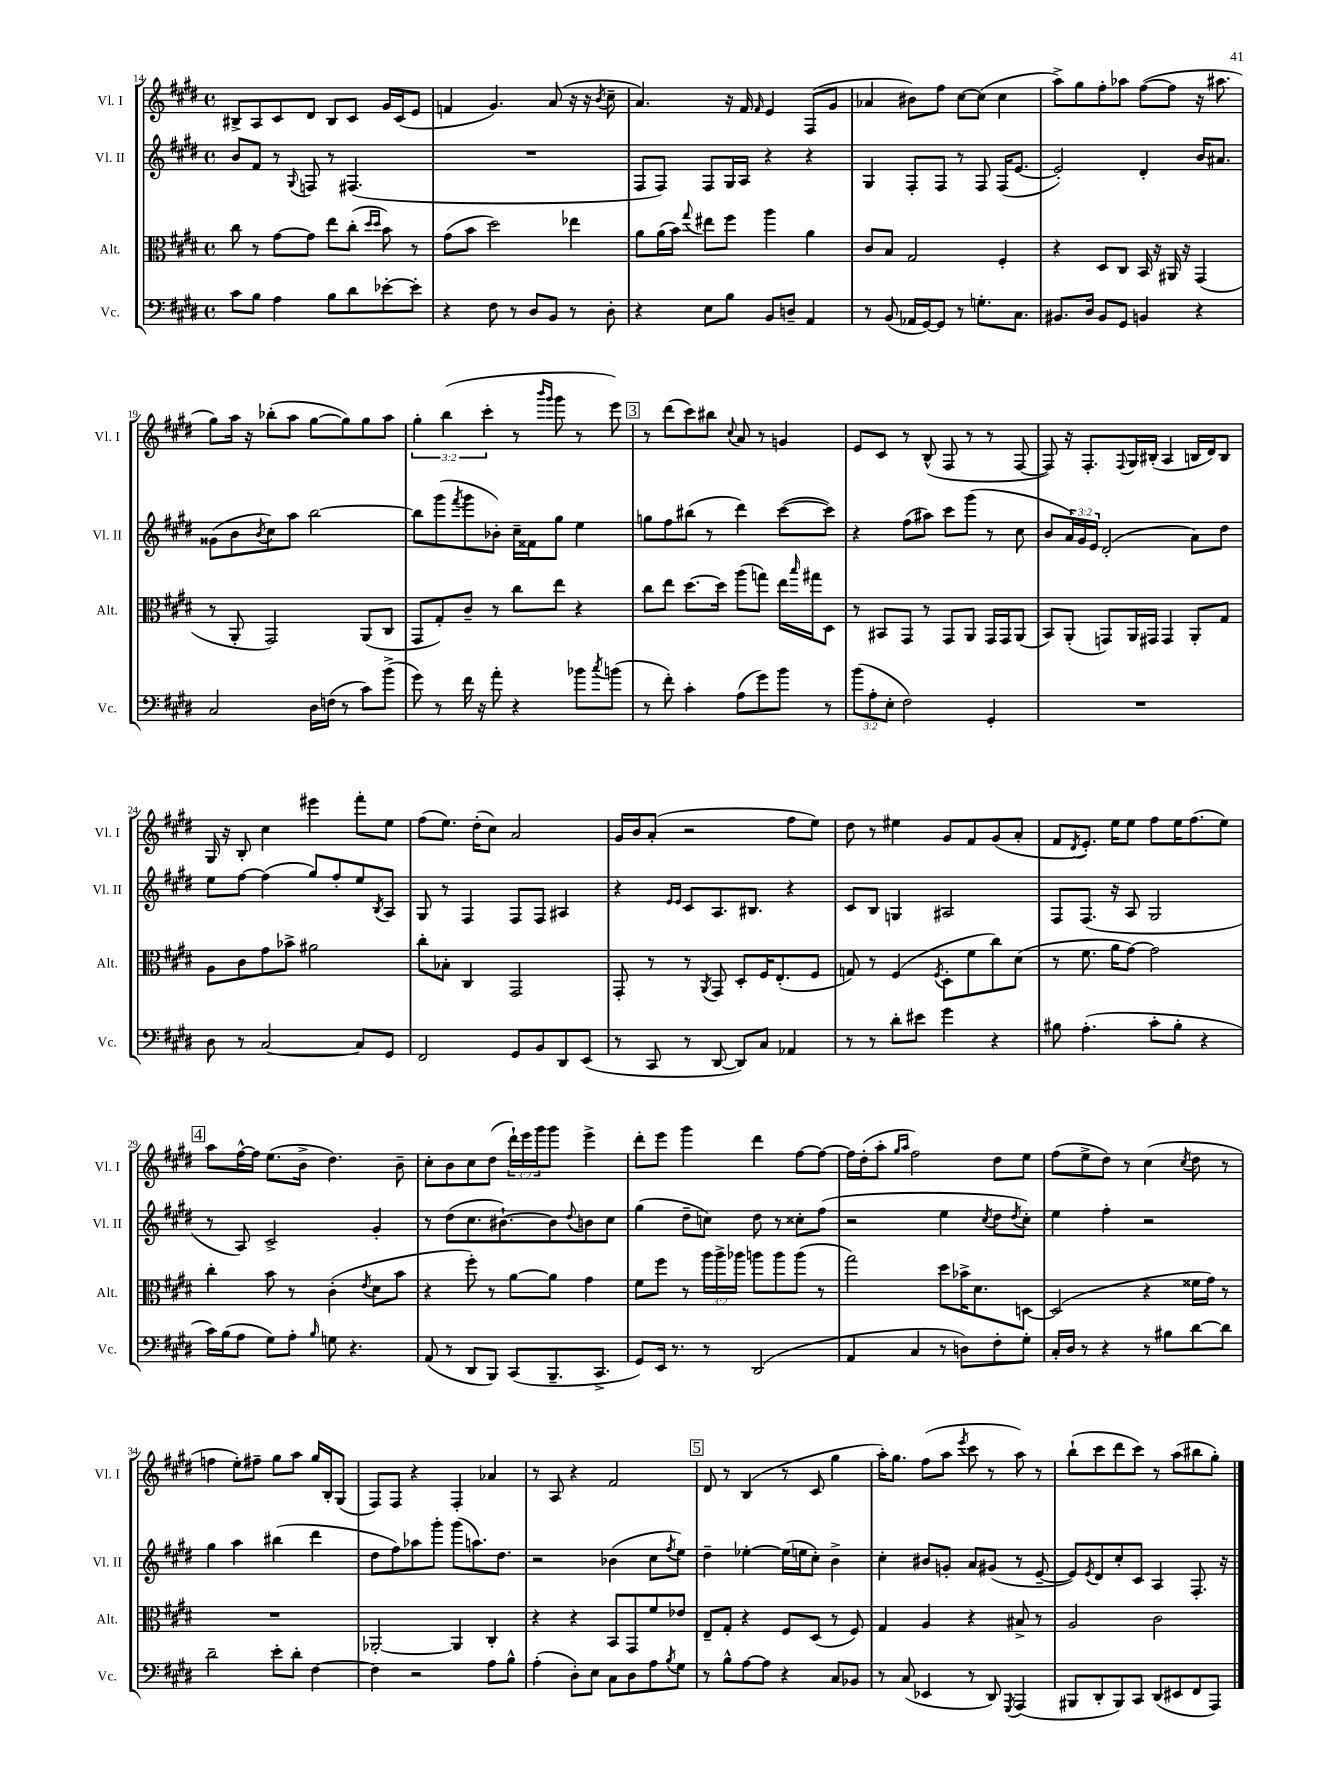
<<
\new StaffGroup <<
\new Staff = "s0" \with { instrumentName = "Vl. I" shortInstrumentName = "Vl. I" } {
    \clef treble \key e \major \defaultTimeSignature \time 4/4 \override Staff.TupletNumber.text = #tuplet-number::calc-fraction-text
    bis8-> a8 cis'8 dis'8 bis8 cis'8 gis'16 cis'16( e'8 |
    f'4 gis'4.) a'8( r16 r16 \acciaccatura { b'8 } cis''8-- |
    a'4.) r16 fis'16 \grace { fis'16 } e'4 fis8( gis'8 |
    aes'4 bis'8) fis''8 cis''8~ cis''8( cis''4 |
    a''8->) gis''8 fis''8-. aes''8 fis''8~( fis''8 r16 ais''8. |
    gis''8) a''16 r16 bes''8-.( a''8 gis''8~ gis''8) gis''8 a''8 |
    \tuplet 3/2 { gis''4-. b''4( cis'''4-. } r8 \grace { b'''16 gis'''16 } gis'''8 r8 e'''8) |
    \mark \markup { \box "3" } r8 dis'''8( cis'''8) bis''8 \appoggiatura { cis''8 } a'8 r8 g'4 |
    e'8 cis'8 r8 b8-^( fis8 r8 r8 fis8~ |
    fis8) r16 fis8.-. \appoggiatura { fis8 } gis16 bis16-.( a4 b16 dis'16) b8 |
    gis16 r16 b8-. cis''4 eis'''4 fis'''8-. e''8 |
    fis''8( e''8.) dis''16-.( cis''8) a'2 |
    gis'16 b'16 a'8-.( r2 fis''8 e''8) |
    dis''8 r8 eis''4 gis'8 fis'8 gis'8( a'8-. |
    fis'8 \acciaccatura { dis'8 } e'8.-.) e''16 e''8 fis''8 e''16 fis''8.( e''8) |
    \mark \markup { \box "4" } a''8 fis''16~-^ fis''16 e''8.( b'16-> dis''4.) b'8-- |
    cis''8-. b'8 cis''8 dis''8( \tuplet 3/2 { dis'''16-!) e'''16 gis'''16 } gis'''8 e'''4-> |
    dis'''8-. e'''8 gis'''4 dis'''4 fis''8~ fis''8~ |
    fis''16 dis''16-.( a''8-. \grace { gis''16 a''16 } fis''2) dis''8 e''8 |
    fis''8( e''8-> dis''8) r8 cis''4( \acciaccatura { cis''8 } dis''8 r8 |
    f''4 e''8-.) fis''8-- gis''8 a''8 gis''16 b16-. gis8( |
    fis8) fis8 r4 fis4-. aes'4 |
    r8 a8 r4 fis'2 |
    \mark \markup { \box "5" } dis'8 r8 b4( r8 cis'8 gis''4 |
    a''16-.) gis''8. fis''8( a''8 \acciaccatura { e'''8 } cis'''8 r8 a''8) r8 |
    b''8-!( cis'''8 dis'''8 cis'''8) r8 a''8( bis''8 gis''8-.) \bar "|." |
}
\new Staff = "s1" \with { instrumentName = "Vl. II" shortInstrumentName = "Vl. II" } {
    \clef treble \key e \major \defaultTimeSignature \time 4/4 \override Staff.TupletNumber.text = #tuplet-number::calc-fraction-text
    b'8 fis'8 r8 \appoggiatura { gis8 } f8 r8 fis4.( |
    R1 |
    fis8 fis8) fis8 gis16 a16 r4 r4 |
    gis4 fis8-. fis8 r8 fis8 fis16( e'8.~ |
    e'2-.) dis'4-. b'16 ais'8. |
    gisis'8( b'8 \acciaccatura { b'8 } cis''8) a''8 b''2~ |
    b''8 gis'''8( \acciaccatura { fis'''8 } gis'''8 bes'8-.) cis''16-- fisis'16 gis''8 e''4 |
    \mark \markup { \box "3" } g''8 fis''8 bis''8( r8 dis'''4) cis'''8~( cis'''8) |
    r4 fis''8( ais''8) cis'''8 gis'''8( r8 cis''8 |
    b'8 \tuplet 3/2 { a'16) gis'16 e'16 } dis'2-.( a'8) dis''8 |
    e''8 fis''8~ fis''4( gis''8) fis''8-. e''8 \acciaccatura { b8 } a8 |
    gis8 r8 fis4 fis8 fis8 ais4 |
    r4 \grace { e'16 e'16 } cis'8 a8. bis8. r4 |
    cis'8 b8 g4 ais2 |
    fis8 fis8.( r16 a8 gis2 |
    \mark \markup { \box "4" } r8 a8) cis'2-> gis'4-. |
    r8 dis''8( cis''8. bis'8.~-!) bis'8 \appoggiatura { dis''8 } b'8 cis''8 |
    gis''4( dis''8-- c''8) dis''8 r8 cisis''8-. fis''8( |
    r2 e''4 \acciaccatura { cis''8 } dis''8 \acciaccatura { dis''8 } cis''8-.) |
    e''4 fis''4-. r2 |
    gis''4 a''4 bis''4( dis'''4 |
    dis''8 fis''8) aes''8 gis'''8-. gis'''8( a''8.) dis''8. |
    r2 bes'4( cis''8 \acciaccatura { fis''8 } e''8) |
    \mark \markup { \box "5" } dis''4-- ees''4~-. ees''16( e''16 cis''8-.) b'4-> |
    cis''4-. bis'8 g'8-. a'8 gis'8( r8 e'8~-- |
    e'8) \acciaccatura { e'8 } dis'8 cis''8-. cis'8 a4 fis8.-. r16 \bar "|." |
}
\new Staff = "s2" \with { instrumentName = "Alt." shortInstrumentName = "Alt." } {
    \clef alto \key e \major \defaultTimeSignature \time 4/4 \override Staff.TupletNumber.text = #tuplet-number::calc-fraction-text
    cis''8 r8 gis'8~ gis'8 e''8 cis''8-.( \grace { dis''16 dis''16 } b'8) r8 |
    gis'8( b'8 dis''2) ees''4 |
    a'8 a'16( b'16) \appoggiatura { gis''8 } eis''8 fis''8 a''4 a'4 |
    cis'8 b8 gis2 fis4-. |
    r4 dis8 cis8 b,16 r16 ais,16 r16 gis,4( |
    r8 a,8-. gis,2) a,8( cis8 |
    gis,8 gis8-.) cis'8-- r8 cis''8 e''8 r4 |
    \mark \markup { \box "3" } cis''8 e''8 dis''8.~ dis''16 a''8( g''8) e''16 \grace { b''16 } gis''16 dis8 |
    r8 bis,8 gis,8 r8 gis,8 a,8 gis,16 gis,16 a,8( |
    b,8) a,8-.( g,8) a,16 gis,16 gis,4 a,8-. gis8 |
    a8 cis'8 gis'8 bes'8-> ais'2 |
    cis''8-. bes8-. cis4 gis,2 |
    gis,8-. r8 r8 \acciaccatura { a,8 } gis,8 dis8-. fis16 e8.-.( fis8 |
    g8) r8 fis4( \acciaccatura { fis8 } dis8-. fis'8 cis''8) dis'8( |
    r8 fis'8. a'16 gis'8~) gis'2 |
    \mark \markup { \box "4" } cis''4-. b'8 r8 cis'4-.( \acciaccatura { e'8 } dis'8 b'8 |
    r4 fis''8-.) r8 a'8~ a'8 gis'4 |
    fis'8 fis''8 r8 \tuplet 3/2 { a''16 a''16-> aes''16 } a''8 a''8 a''8( r8 |
    gis''2) dis''8 bes'16-> dis'8. d8~ |
    d2( r4 fisis'16 gis'16) r8 |
    R1 |
    aes,2~-. aes,4 cis4-. |
    r4 r4 b,8 gis,8 fis'8 ees'8 |
    \mark \markup { \box "5" } e8-- gis8-. r4 fis8 dis8( r8 fis8) |
    gis4 a4 r4 bis8-> r8 |
    a2 cis'2 \bar "|." |
}
\new Staff = "s3" \with { instrumentName = "Vc." shortInstrumentName = "Vc." } {
    \clef bass \key e \major \defaultTimeSignature \time 4/4 \override Staff.TupletNumber.text = #tuplet-number::calc-fraction-text
    cis'8 b8 a4 b8 dis'8 ees'8~-. ees'8-. |
    r4 fis8 r8 dis8 b,8 r8 dis8-. |
    r4 e8 b8 b,8 d8-- a,4 |
    r8 b,8( aes,16 gis,16~) gis,8 r8 g8.-. cis8. |
    bis,8. dis16 bis,8 gis,8 b,4 r4 |
    cis2 dis16 f16( r8 cis'8) b'8->( |
    gis'8) r8 fis'16 r16 a'8-. r4 bes'8 \acciaccatura { cis''8 } b'8( |
    \mark \markup { \box "3" } r8 fis'8-.) cis'4-. a8( gis'8) b'8 r8 |
    \tuplet 3/2 { b'8( a8-. e8-. } fis2) gis,4-. |
    R1 |
    dis8 r8 cis2~ cis8 gis,8 |
    fis,2 gis,8 b,8 dis,8 e,8( |
    r8 cis,8 r8 dis,8~ dis,8) cis8 aes,4 |
    r8 r8 dis'8-. eis'8 gis'4 r4 |
    bis8 a4.-.( cis'8-. bis8-. r4 |
    \mark \markup { \box "4" } cis'16) b16( a8 gis8) a8-. \grace { b16 } g8 r4. |
    a,8( r8 dis,8 b,,8) cis,8( b,,8.-- cis,8.-> |
    gis,8) e,16 r8. r8 dis,2( |
    a,4 cis4 r8 d8) fis8-. gis8-. |
    cis16-. dis16 r8 r4 r8 bis8 dis'8~ dis'8 |
    dis'2-- e'8-. dis'8-. fis4~ |
    fis4 r2 a8 b8-^ |
    a4-.( dis8-.) e8 cis8 dis8 a8 \acciaccatura { b8 } gis8 |
    \mark \markup { \box "5" } r8 b8-^ a8~ a8 r4 cis8 bes,8 |
    r8 cis8( ees,4 r8 dis,8) \acciaccatura { gis,,8 } a,,4( |
    bis,,8 dis,8-. bis,,8) cis,8 dis,8( eis,8 fis,8 a,,8) \bar "|." |
}
>>
>>
\layout { \context { \Score currentBarNumber = #14 } }
